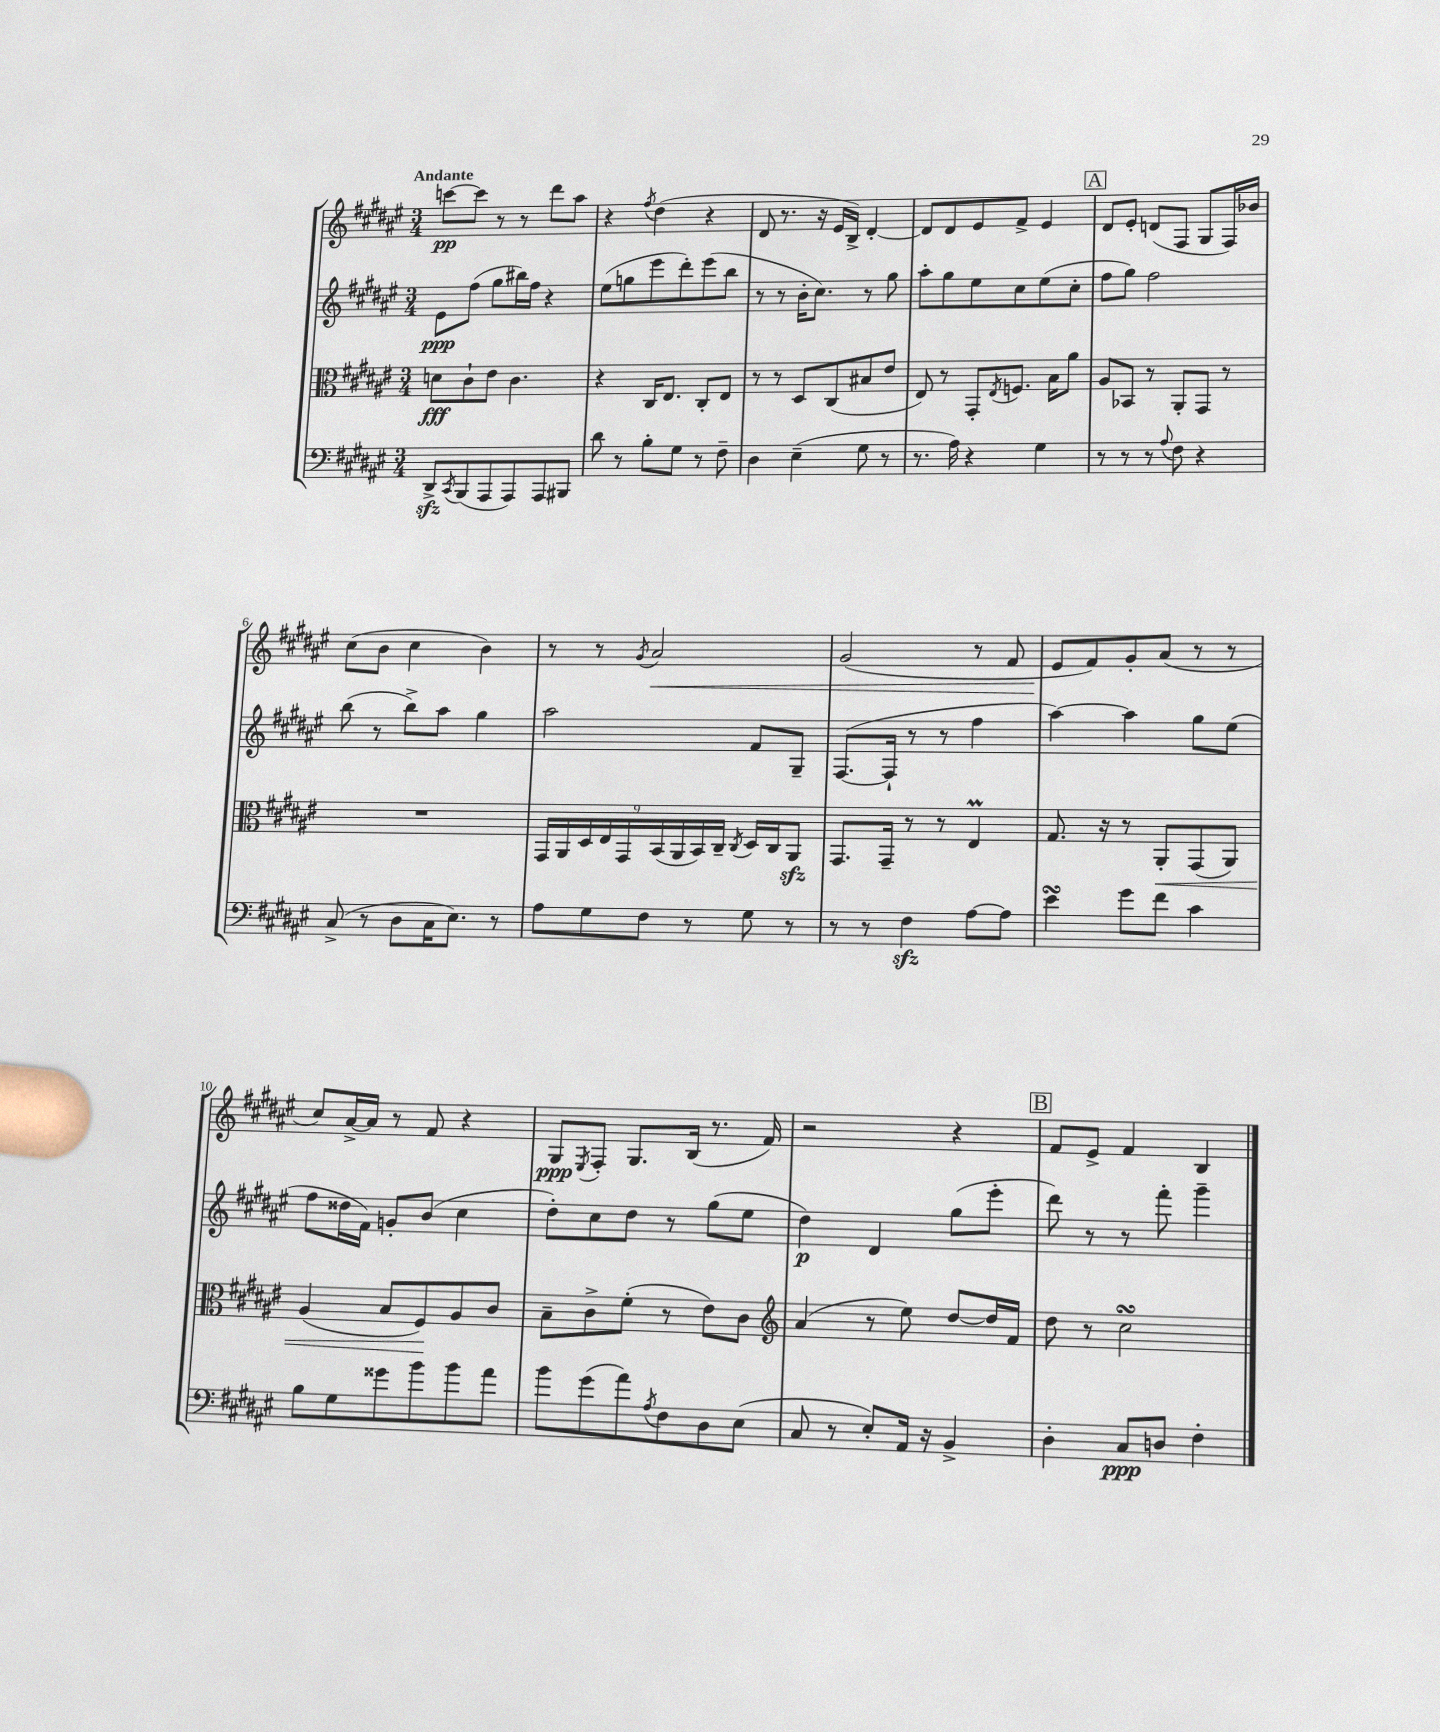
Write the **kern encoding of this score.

**kern	**dynam	**kern	**dynam	**kern	**dynam	**kern	**dynam
*part4	*part4	*part3	*part3	*part2	*part2	*part1	*part1
*staff4	*staff4	*staff3	*staff3	*staff2	*staff2	*staff1	*staff1
*clefF4	*	*clefC3	*	*clefG2	*	*clefG2	*
*k[f#c#g#d#a#e#]	*	*k[f#c#g#d#a#e#]	*	*k[f#c#g#d#a#e#]	*	*k[f#c#g#d#a#e#]	*
*M3/4	*	*M3/4	*	*M3/4	*	*M3/4	*
=1	=1	=1	=1	=1	=1	=1	=1
!	!	!	!	!	!	!LO:TX:a:B:t=Andante	!
8DD#zz^/L	.	8dn\L	fff	8e#\L	ppp	[8cccn\L	pp
8qCC#/	.	.	.	.	.	.	.
(8BBB/	.	8c#`\	.	(8ff#\J	.	8ccc\J]	.
8AAA#/	.	8e#\J	.	8gg#\L	.	8r	.
8AAA#/)	.	4.c#\	.	16bb#X\L)	.	8r	.
.	.	.	.	16ff#\JJ	.	.	.
8AAA#/	.	.	.	4r	.	8ddd#\L	.
8BBB#X/J	.	.	.	.	.	8aa#\J	.
=2	=2	=2	=2	=2	=2	=2	=2
8d#\	.	4r	.	(8ee#\L	.	4r	.
8r	.	.	.	8ggn\	.	.	.
.	.	.	.	.	.	8qff#/	.
8B'\L	.	16C#/KL	.	8eee#\	.	(4dd#\	.
.	.	8.E#/J	.	.	.	.	.
8G#\J	.	.	.	8ddd#'\)	.	.	.
8r	.	8C#'/L	.	(8eee#\	.	4r	.
8F#~\	.	8E#/J	.	8bb\J	.	.	.
=3	=3	=3	=3	=3	=3	=3	=3
4D#\	.	8r	.	8r	.	8d#/	.
.	.	8r	.	8r	.	8.r	.
(4E#~\	.	8D#/L	.	16b'\KL	.	.	.
.	.	.	.	8.cc#\J)	.	16r	.
.	.	(8C#/	.	.	.	16e#/LL	.
.	.	.	.	.	.	16B^/JJ)	.
8G#\	.	8B#X/	.	8r	.	[4d#'/	.
8r	.	8e#/J	.	8gg#\	.	.	.
=4	=4	=4	=4	=4	=4	=4	=4
8.r	.	8E#/)	.	8aa#'\L	.	8d#/L]	.
.	.	8r	.	8gg#\	.	8d#/	.
16A#\)	.	.	.	.	.	.	.
4r	.	8GG#'/L	.	8ee#\	.	8e#/	.
.	.	8qE#/	.	.	.	.	.
.	.	8.Fn/J	.	8cc#\	.	8f#^/J	.
4G#\	.	.	.	(8ee#\	.	4e#/	.
.	.	16B\KL	.	.	.	.	.
.	.	8a#\J	.	8cc#'\J	.	.	.
!!LO:REH:place=s1:t=A
=5	=5	=5	=5	=5	=5	=5	=5
8r	.	8A#/L	.	8ff#\L	.	8d#/L	.
8r	.	8BB-X/J	.	8gg#\J)	.	8e#'/J	.
8r	.	8r	.	2ff#\	.	(8dn/L	.
8qqA#/	.	.	.	.	.	.	.
8F#\	.	8AA#'/L	.	.	.	8F#/J	.
4r	.	8GG#/J	.	.	.	8G#/L	.
.	.	8r	.	.	.	16F#/L)	.
.	.	.	.	.	.	16b-X/JJ	.
!!LO:LB:g=z
=6	=6	=6	=6	=6	=6	=6	=6
(8C#^/	.	2.r	.	(8bb\	.	(8cc#\L	.
8r	.	.	.	8r	.	8b\J	.
8D#\L	.	.	.	8bb^\L)	.	4cc#\	.
16C#\K	.	.	.	8aa#\J	.	.	.
8.E#\J)	.	.	.	.	.	.	.
.	.	.	.	4gg#\	.	4b\)	.
8r	.	.	.	.	.	.	.
=7	=7	=7	=7	=7	=7	=7	=7
8A#\L	.	18GG#/LL	.	2aa#\	.	8r	.
.	.	18AA#/	.	.	.	.	.
.	.	18D#/	.	.	.	.	.
8G#\	.	.	.	.	.	8r	.
.	.	18E#/	.	.	.	.	.
.	.	18GG#/	.	.	.	.	.
.	.	.	.	.	.	8qg#/	.
!	!	!	!	!	!	!	!LO:HP:b
8F#\J	.	.	.	.	.	2a#/	<
.	.	(18BB/	.	.	.	.	.
.	.	18AA#/	.	.	.	.	.
8r	.	.	.	.	.	.	.
.	.	18BB/)	.	.	.	.	.
.	.	18C#~/JJ	.	.	.	.	.
.	.	8qC#/	.	.	.	.	.
8G#\	.	16D#/LL	.	8f#/L	.	.	.
.	.	16C#/J	.	.	.	.	.
8r	.	8AA#zz/J	.	8G#~/J	.	.	.
=8	=8	=8	=8	=8	=8	=8	=8
8r	.	8.GG#/L	.	([8.F#/L	.	(2g#/	.
8r	.	.	.	.	.	.	.
.	.	16GG#~/Jk	.	16F#`/Jk]	.	.	.
4F#zz\	.	8r	.	8r	.	.	.
.	.	8r	.	8r	.	.	.
[8A#\L	.	4E#m/	.	4ff#\	.	8r	.
8A#\J]	.	.	.	.	.	8f#/	.
=9	=9	=9	=9	=9	=9	=9	=9
4e#sSsS\	.	8.G#/	.	[4aa#\)	.	8e#/L	.
.	.	.	.	.	.	8f#/)	[
.	.	16r	.	.	.	.	.
8g#\L	.	8r	.	4aa#\]	.	8g#'/	.
!	!	!	!LO:HP:b	!	!	!	!
8f#\J	.	8AA#'/L	<	.	.	(8a#/J	.
4c#\	.	(8GG#/	.	8gg#\L	.	8r	.
.	.	8AA#/J)	.	(8ee#\J	.	8r	.
!!LO:LB:g=z
=10	=10	=10	=10	=10	=10	=10	=10
8B\L	.	(4A#/	.	8ff#\L	.	8cc#/L)	.
8G#\	.	.	.	16dd##X\L	.	[16a#^/L	.
.	.	.	.	16f#\JJ)	.	16a#/JJ]	.
8g##X\	.	8B/L	.	8gn'/L	.	8r	.
8b\	.	8F#/)	.	(8b/J	.	8f#/	.
8b\	.	8A#/	[	4cc#\	.	4r	.
8a#\J	.	8c#/J	.	.	.	.	.
=11	=11	=11	=11	=11	=11	=11	=11
8b\L	.	8B~\L	.	8dd#'\L)	.	8G#/L	ppp
.	.	.	.	.	.	8qE#/	.
(8g#\	.	8c#^\	.	8cc#\	.	8F#'/J	.
8a#\)	.	(8f#'\J	.	8dd#\J	.	8.G#/L	.
8qA#/	.	.	.	.	.	.	.
8F#\	.	8r	.	8r	.	.	.
.	.	.	.	.	.	(16B/Jk	.
8D#\	.	8e#\L)	.	(8gg#\L	.	8.r	.
(8E#\J	.	8c#\J	.	8ee#\J	.	.	.
.	.	.	.	.	.	16f#/)	.
=12	=12	=12	=12	=12	=12	=12	=12
*	*	*clefG2	*	*	*	*	*
8C#/	.	(4a#/	.	4dd#\)	p	2r	.
8r	.	.	.	.	.	.	.
8E#'/L)	.	8r	.	4d#/	.	.	.
16AA#/Jk	.	8ee#\)	.	.	.	.	.
16r	.	.	.	.	.	.	.
4BB^/	.	[8dd#/L	.	(8gg#\L	.	4r	.
.	.	16dd#/L]	.	8eee#'\J	.	.	.
.	.	16f#/JJ	.	.	.	.	.
!!LO:REH:place=s1:t=B
=13	=13	=13	=13	=13	=13	=13	=13
4D#'\	.	8dd#\	.	8ddd#\)	.	8f#/L	.
.	.	8r	.	8r	.	8e#^/J	.
8C#/L	ppp	2cc#sSSS\	.	8r	.	4f#/	.
8Dn/J	.	.	.	8fff#'\	.	.	.
4F#'\	.	.	.	4ggg#~\	.	4B/	.
==	==	==	==	==	==	==	==
*-	*-	*-	*-	*-	*-	*-	*-
